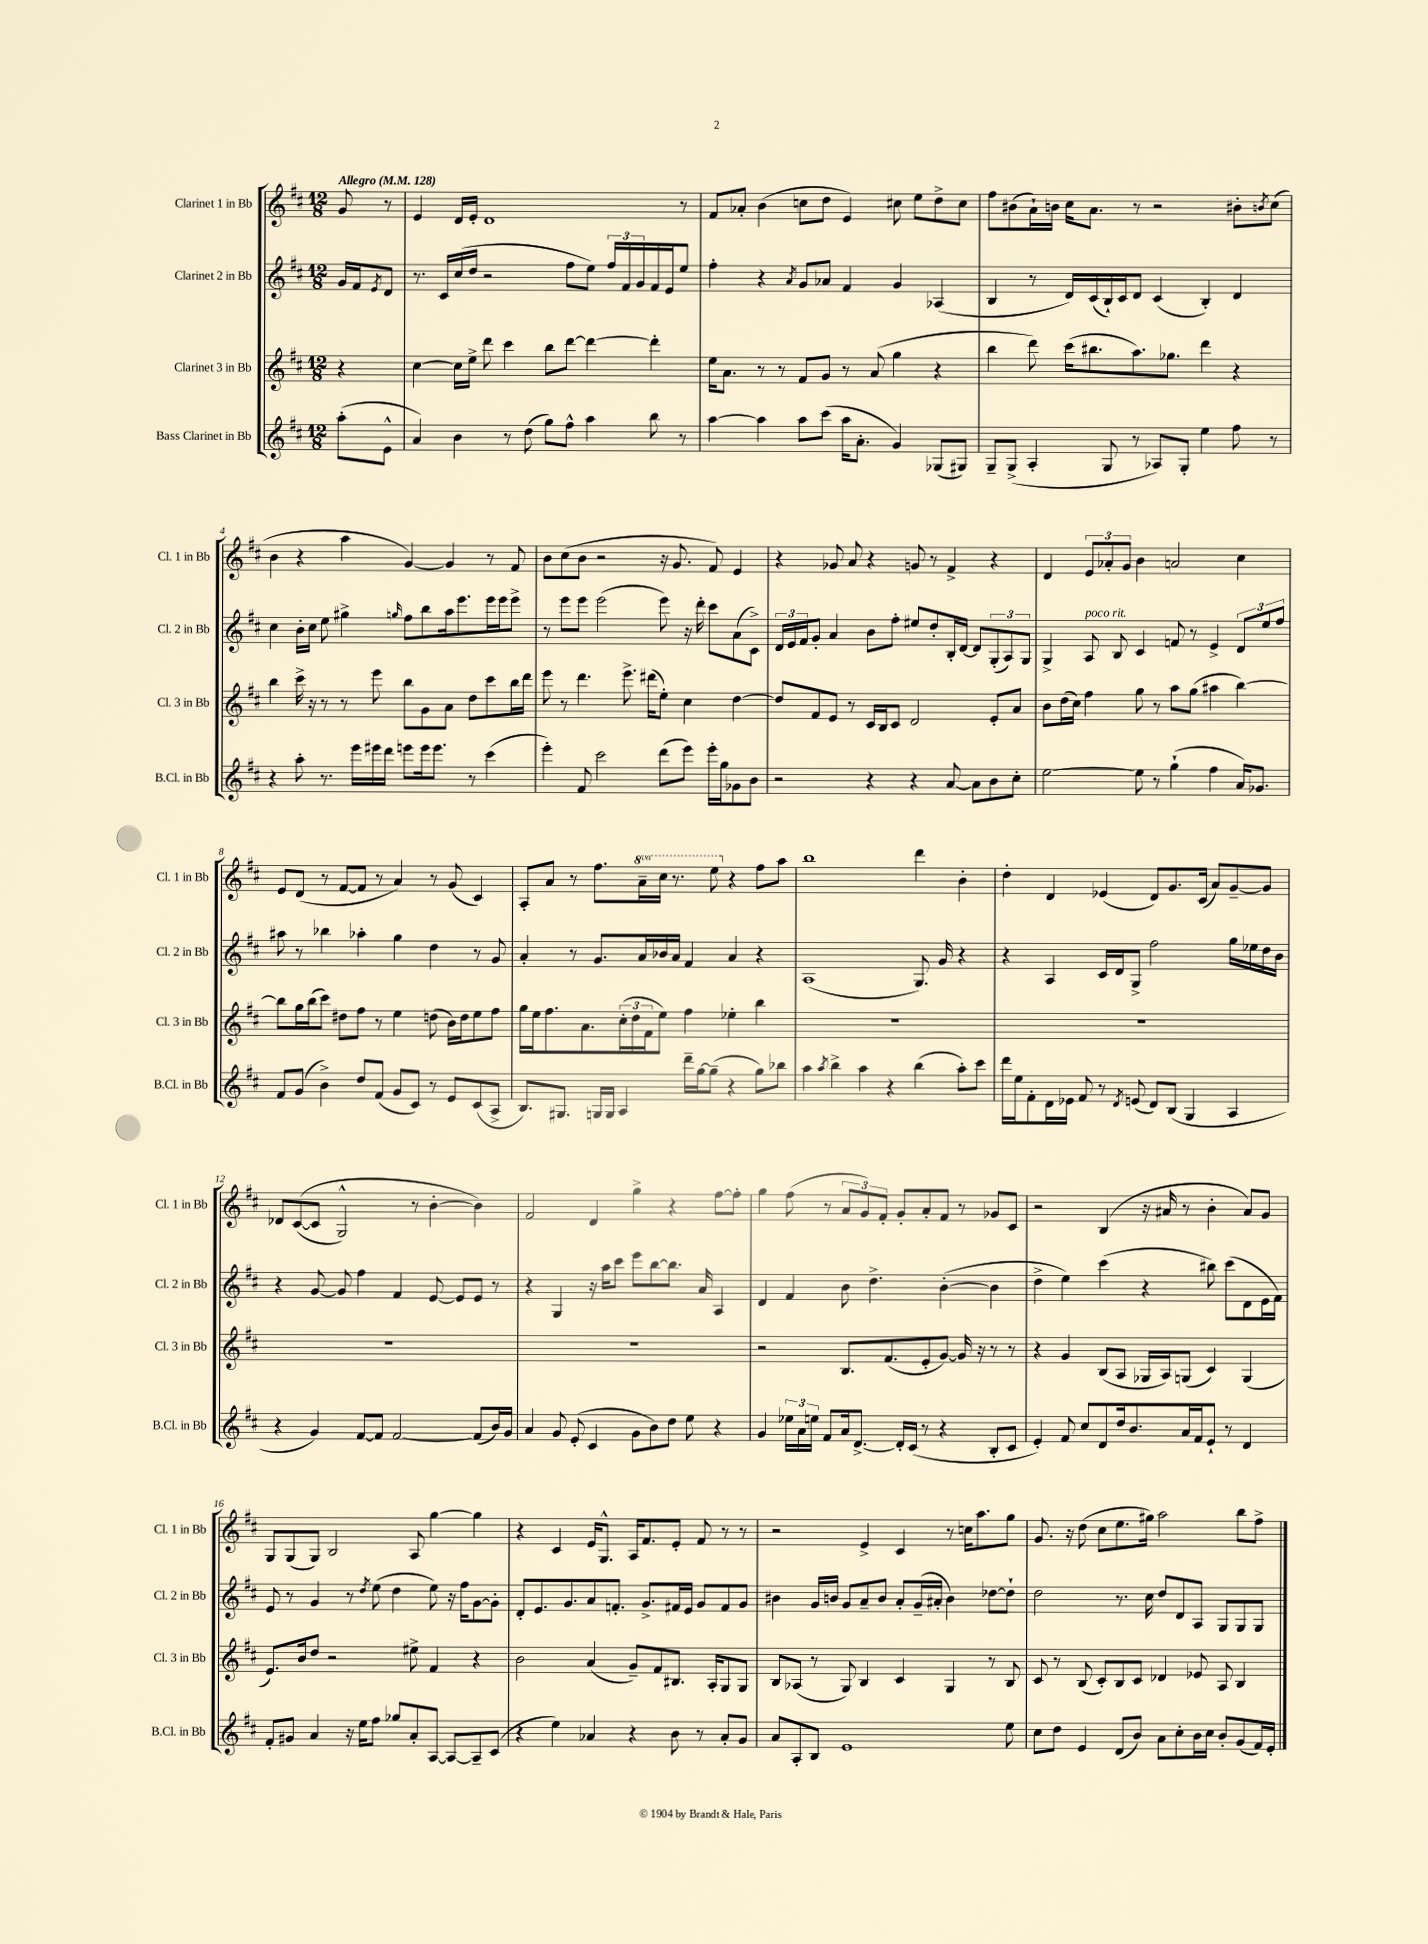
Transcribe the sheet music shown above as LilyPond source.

<<
\new StaffGroup <<
\new Staff = "s0" \with { instrumentName = "Clarinet 1 in Bb" shortInstrumentName = "Cl. 1 in Bb" } {
    \clef treble \key d \major \numericTimeSignature \time 12/8 \set Staff.ottavationMarkups = #ottavation-simple-ordinals \partial 4 \tempo "Allegro" 4 = 128
    g'8 r8 |
    e'4 d'16 e'16-. d'1 r8 |
    fis'8 aes'8-. b'4( c''8 d''8 e'4) cis''8 e''8 d''8-> cis''8 |
    fis''8 bis'8( a'16-!) b'16 cis''16 a'8. r8 r2 bis'8-. \acciaccatura { b'8 } cis''8( |
    b'4 r4 a''4 g'4~) g'4 r8 fis'8 |
    b'8 cis''8( b'8 r2 r16 g'8. fis'8) e'4 |
    r4 ges'8 a'8 r4 g'8 r8 fis'4-> r4 |
    d'4 \tuplet 3/2 { e'8 aes'8-. g'8 } b'4 a'2 cis''4 |
    e'8 d'8( r8 fis'8~ fis'8 r8 a'4) r8 g'8( cis'4) |
    a8-. a'8 r8 fis''8. \ottava #1 a''16-- cis'''16 r8. e'''8 \ottava #0 r4 fis''8 a''8 |
    b''1 d'''4 b'4-. |
    d''4-. d'4 ees'4( d'8) g'8. cis'16( a'8) g'8~-- g'8 |
    des'8 cis'8~(\( cis'8 g2-^) r8 b'4~-. b'4\) |
    fis'2 d'4 g''4-> r4 fis''8~ fis''8-. |
    g''4 fis''8( r8 \tuplet 3/2 { a'8 g'8) fis'8-. } g'8-. a'8-. fis'8 r8 ges'8 cis'8 |
    r2 b4( r16 ais'16 r8 b'4-. ais'8) g'8 |
    g8 g8( g8) b2 a8 g''4~ g''4 |
    r4 cis'4 e'16 g8.-^ a16 fis'8. e'8-. fis'8 r8 r8 |
    r2 e'4-> cis'4 r8 c''16 a''8. g''8 |
    g'8. r16 d''8( cis''8 e''8. gis''16) a''2 b''8 fis''8-> \bar "|." |
}
\new Staff = "s1" \with { instrumentName = "Clarinet 2 in Bb" shortInstrumentName = "Cl. 2 in Bb" } {
    \clef treble \key d \major \numericTimeSignature \time 12/8 \partial 4
    g'16 fis'16 \acciaccatura { e'8 } d'8 |
    r8. cis'16 cis''16( d''16 r2 fis''8 e''8) \tuplet 3/2 { fis''16 fis'16 g'16 } fis'16 e'16 e''8 |
    fis''4-. r4 \acciaccatura { a'8 } g'8 aes'8 fis'4 g'4 aes4( |
    b4 r8 d'16) cis'16( b16-!) cis'16 d'8 cis'4( b4-.) d'4 |
    cis''4 b'16-. cis''16 e''8 gis''4-> \grace { g''16 } fis''8 b''8 a''16 e'''8. e'''16 e'''16 e'''8-> |
    r8 e'''8 e'''8 e'''2( e'''8) r16 d'''16-. cis'''8 a'8( cis'8->) |
    \tuplet 3/2 { d'16 e'16 fis'16 } g'8-. a'4 b'8 fis''8-. eis''8 d''8-. b16-. d'16~ d'8 \tuplet 3/2 { g8-.( a8) g8 } |
    g4-> a8^\markup { \italic "poco rit." } b8 cis'4 f'8 r8 e'4-> \tuplet 3/2 { d'8 e''8 fis''8 } |
    ais''8 r8 bes''4 aes''4-. g''4 d''4 r8 g'8 |
    a'4-. r8 g'8. a'16 bes'16 a'16 fis'4 a'4 r4 |
    a1( g8.) g'16 r4 |
    r4 a4 cis'16 d'16 g8-> fis''2 g''16 ees''16 d''16 b'16 |
    r4 g'8~ g'8 fis''4 fis'4 e'8~ e'8 e'8 r8 |
    r4 g4 r16 a''16 cis'''8 e'''8 b''8~ b''8. a'16 a4 |
    d'4 fis'4 b'8 d''4.-> b'4~-.( b'4 |
    d''4-> e''4) cis'''4( r4 bis''8) cis'''8( d'8 e'16 fis'16) |
    e'8 r8 g'4 r8 \acciaccatura { d''8 } e''8( d''4 e''8) r16 fis''16 g'8~ g'8-. |
    d'8-. e'8. g'8. a'8 f'8.-. g'8.-> fis'16 e'16 g'8 fis'8 g'8 |
    bis'4 g'16 b'16 g'8 a'8-- b'8 a'8-. g'16--( ais'16-. b'4) des''8~ des''8-! |
    d''2 r8. cis''16 d''8 d'8 a8 g8 g8 g8 \bar "|." |
}
\new Staff = "s2" \with { instrumentName = "Clarinet 3 in Bb" shortInstrumentName = "Cl. 3 in Bb" } {
    \clef treble \key d \major \numericTimeSignature \time 12/8 \partial 4
    r4 |
    cis''4~ cis''16 e''16-> d'''8 cis'''4 b''8 d'''8~ d'''4~ d'''4-. |
    e''16 a'8. r8 r8 fis'8 g'8 r8 a'8( g''4 r4 |
    b''4 d'''8) cis'''16( bis''8. a''8.) ges''8. d'''4 r4 |
    b''4 cis'''16-> r16 r8 r8 e'''8 b''8 g'8 a'8 d''8 cis'''8 b''16 d'''16 |
    e'''8 r8 d'''4. e'''8.-> dis'''16( e''8-.) cis''4 d''4~ |
    d''8 fis'8 e'8 r8 cis'16 b16 cis'8 d'2 e'8-. a'8 |
    b'8 d''16( cis''16) fis''4 g''8 r8 a''8 g''8( ais''4 b''4~) |
    b''8 g''16 b''16( cis'''8) dis''8 fis''8 r8 e''4 d''8( b'16) d''16 e''8 fis''8 |
    g''16 e''16 fis''8. a'8. \tuplet 3/2 { cis''16-.( d''16 fis'16 } e''8) fis''4 ees''4-. b''4 |
    R1. |
    R1. |
    R1. |
    R1. |
    r2 b8. fis'8.( e'8-. g'8~) g'16 r16 r8 r8 |
    r4 g'4 b8( a8 ges16 a16) g8( cis'4) g4( |
    e'8.) b'16 d''8 r2 eis''8-> fis'4 r4 |
    b'2 a'4( g'8--) fis'8 bis8. a16-. g8 g8 |
    b8 aes8( r8 g8) b4 cis'4 g4 r8 b8 |
    cis'8 r8 b8( cis'8-.) b8 cis'8 des'4 ees'8 a8 b4 \bar "|." |
}
\new Staff = "s3" \with { instrumentName = "Bass Clarinet in Bb" shortInstrumentName = "B.Cl. in Bb" } {
    \clef treble \key d \major \numericTimeSignature \time 12/8 \partial 4
    a''8-.( e'8-^ |
    a'4) b'4 r8 d''8( g''8) fis''8-^ a''4 b''8 r8 |
    a''4~ a''4 a''8 cis'''8( a''16 a'8.-. g'4) ges8( gis8) |
    g8-- g8->( a4-. g8 r8 aes8) g8-. e''4 fis''8 r8 |
    r4 a''8-. r8. e'''16 eis'''16 d'''16 e'''8 e'''16 e'''8. r8 cis'''4( |
    e'''4-.) fis'8 cis'''2 d'''8( e'''8) e'''16-. g''16 ges'8 b'8 |
    r2 r4 r4 a'8~ a'8 b'8 cis''8-. |
    e''2~ e''8 r8 g''4-!( fis''4 a'16) ges'8. |
    fis'8 g'8( b'4->) d''8 fis'8( g'8 cis'8) r8 e'8 cis'8( a8-> |
    b8.) gis8. g16 g16 a4 d'''16-- g''16~ g''8--( r4 g''8) bes''8 |
    a''4 \acciaccatura { a''8 } b''4-> a''4 r4 b''4( a''8-.) cis'''8 |
    d'''16 e''16 fis'8-. d'16 ees'16 fis'8 r8 \acciaccatura { d'8 } e'8( d'8) b8( g4 a4 |
    r4 g'4) fis'8~ fis'8 fis'2~ fis'8( b'16) g'16 |
    a'4 g'8 e'8-.( cis'4 g'8 b'8) d''8 e''8 r4 |
    g'4 \tuplet 3/2 { ees''16 a'16 e''16 } fis'8 a'16 d'8.~-> d'16-. cis'16( r8 r4 b8-. cis'8 |
    e'4-.) fis'8 cis''8 d'8 d''16 b'8. a'16 fis'16 e'8-! r8 d'4 |
    fis'8-. gis'8 a'4 r16 e''16 fis''8 ges''8 a'8-. a8~ a8~ a8-- cis'8( |
    r4 e''4) aes'4 r4 b'8 r8 aes'8-. g'8 |
    a'8 a8-. b8 e'1 e''8 |
    cis''8 d''8 e'4 d'8( b'8) a'8 cis''8-. b'16 cis''16 b'8-. g'8( fis'16) e'16-. \bar "|." |
}
>>
>>
